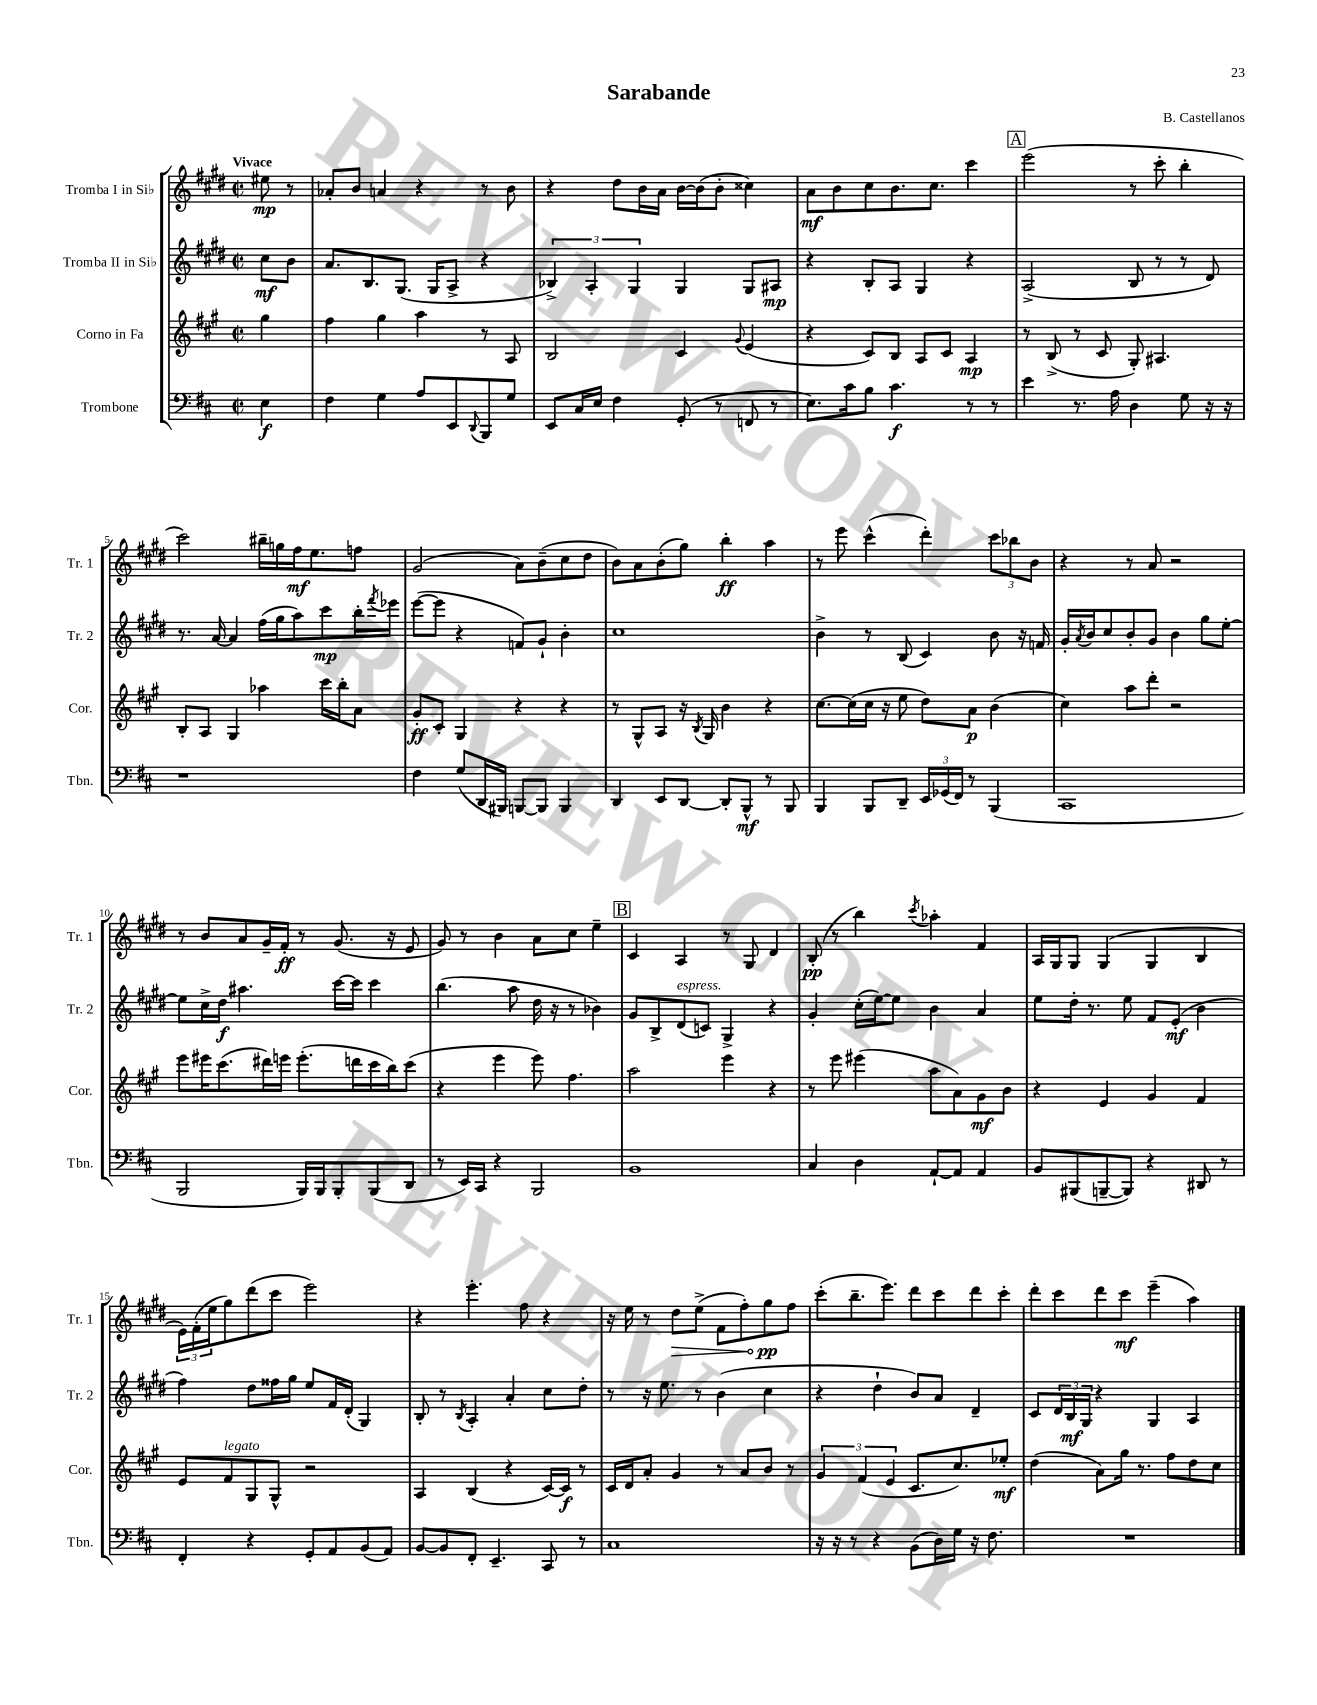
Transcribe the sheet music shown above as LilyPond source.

\header { title = "Sarabande" composer = "B. Castellanos" }
<<
\new StaffGroup <<
\new Staff = "s0" \with { instrumentName = "Tromba I in Sib" shortInstrumentName = "Tr. 1" } {
    \clef treble \key e \major \defaultTimeSignature \time 2/2 \partial 4 \tempo "Vivace"
    eis''8\mp r8 |
    aes'8-. b'8 a'4 r4 r8 b'8 |
    r4 dis''8 b'16 a'16 b'16~ b'16( b'8-. cisis''4) |
    a'8\mf b'8 cis''8 b'8. cis''8. cis'''4 |
    \mark \markup { \box "A" } e'''2( r8 cis'''8-. b''4-. |
    cis'''2) bis''16-- g''16 fis''16\mf e''8. f''8 |
    gis'2( a'8) b'8--( cis''8 dis''8 |
    b'8) a'8 b'8-.( gis''8) b''4-.\ff a''4 |
    r8 e'''8 cis'''4-^( dis'''4-.) \tuplet 3/2 { cis'''8 bes''8 b'8 } |
    r4 r8 a'8 r2 |
    r8 b'8 a'8 gis'16-- fis'16-.\ff r8 gis'8.( r16 e'8 |
    gis'8) r8 b'4 a'8 cis''8 e''4-- |
    \mark \markup { \box "B" } cis'4 a4 r8 gis8 dis'4 |
    b8-.\pp( r8 b''4) \acciaccatura { cis'''8 } aes''4-. fis'4 |
    a16 gis16 gis8 gis4( gis4 b4 |
    \tuplet 3/2 { e'16) fis'16-.( e''16 } gis''8) dis'''8( cis'''8 e'''2) |
    r4 e'''4.-. fis''8 r4 |
    r16 e''16 r8 \once \override Hairpin.circled-tip = ##t dis''8\> e''8->( fis'8 fis''8-.) gis''8\pp\! fis''8 |
    cis'''8-.( b''8.-- e'''8.) dis'''8 cis'''8 dis'''8 cis'''8-. |
    dis'''8-. cis'''8 dis'''8 cis'''8\mf e'''4--( a''4) \bar "|." |
}
\new Staff = "s1" \with { instrumentName = "Tromba II in Sib" shortInstrumentName = "Tr. 2" } {
    \clef treble \key e \major \defaultTimeSignature \time 2/2 \partial 4
    cis''8\mf b'8 |
    a'8. b8. gis8.( gis16 a8-> r4 |
    \tuplet 3/2 { bes4->) a4-. gis4 } gis4 gis8 ais8\mp |
    r4 b8-. a8 gis4 r4 |
    \mark \markup { \box "A" } a2->( b8 r8 r8 dis'8) |
    r8. a'16~ a'4 fis''16( gis''16 a''8) cis'''8\mp b''16-. \acciaccatura { fis'''8 } ees'''16 |
    e'''8~( e'''8 r4 f'8) gis'8-! b'4-. |
    cis''1 |
    b'4-> r8 b8( cis'4) b'8 r16 f'16 |
    gis'16-. \acciaccatura { a'8 } b'16 cis''8 b'8-. gis'8 b'4 gis''8 e''8~-. |
    e''8 cis''16-> dis''16\f ais''4. cis'''16~ cis'''16 cis'''4 |
    b''4.( a''8 dis''16 r16 r8 bes'4) |
    \mark \markup { \box "B" } gis'8 b8-> dis'8^\markup { \italic "espress." }( c'8) gis4-> r4 |
    gis'4-. cis''16-.( e''16~) e''8 b'4 a'4 |
    e''8 dis''16-. r8. e''8 fis'8 e'8-.\mf( b'4 |
    fis''4) dis''8 fisis''16 gis''16 e''8 fis'16 dis'16-.( gis4) |
    b8-. r8 \acciaccatura { b8 } a4-. a'4-. cis''8 dis''8-. |
    r8 r16 e''8. r8 b'4( cis''4 |
    r4 dis''4-! b'8) a'8 dis'4-- |
    cis'8 \tuplet 3/2 { dis'16 b16\mf gis16 } r4 gis4 a4 \bar "|." |
}
\new Staff = "s2" \with { instrumentName = "Corno in Fa" shortInstrumentName = "Cor." } {
    \clef treble \key a \major \defaultTimeSignature \time 2/2 \partial 4
    gis''4 |
    fis''4 gis''4 a''4 r8 a8 |
    b2 cis'4 \appoggiatura { gis'8 } e'4( |
    r4 cis'8) b8 a8 cis'8 a4\mp |
    \mark \markup { \box "A" } r8 b8->( r8 cis'8 gis8-.) ais4. |
    b8-. a8 gis4 aes''4 cis'''16 b''16-. a'8 |
    gis'8-.\ff cis'8-. gis4 r4 r4 |
    r8 gis8-^ a8 r16 \acciaccatura { b8 } gis16 b'4 r4 |
    cis''8.~ cis''16( cis''16 r16 e''8 d''8) a'8\p b'4( |
    cis''4) a''8 d'''8-. r2 |
    e'''8 eis'''16 cis'''8.( dis'''16) e'''16 e'''8.-.( d'''16 cis'''16 b''16) cis'''8( |
    r4 e'''4 e'''8) fis''4. |
    \mark \markup { \box "B" } a''2 e'''4 r4 |
    r8 e'''8 eis'''4( a''8 a'8) gis'8\mf b'8 |
    r4 e'4 gis'4 fis'4 |
    e'8 fis'8^\markup { \italic "legato" } gis8 gis8-^ r2 |
    a4 b4( r4 cis'16~) cis'16\f r8 |
    cis'16 d'16 a'8-. gis'4 r8 a'8 b'8 r8 |
    \tuplet 3/2 { gis'4 fis'4( e'4 } cis'8. cis''8.) ees''8-.\mf |
    d''4( a'8) gis''16 r8. fis''8 d''8 cis''8 \bar "|." |
}
\new Staff = "s3" \with { instrumentName = "Trombone" shortInstrumentName = "Tbn." } {
    \clef bass \key d \major \defaultTimeSignature \time 2/2 \partial 4
    e4\f |
    fis4 g4 a8 e,8 \appoggiatura { d,8 } b,,8 g8 |
    e,8 cis16 e16 fis4 g,8-.( r8 f,8 r8 |
    e8.) cis'16 b8 cis'4.\f r8 r8 |
    \mark \markup { \box "A" } e'4 r8. a16 d4 g8 r16 r16 |
    r1 |
    fis4 g8( d,16 bis,,16) b,,8~ b,,8 b,,4 |
    d,4 e,8 d,8~ d,8-. b,,8-^\mf r8 b,,8 |
    b,,4 b,,8 d,8-- \tuplet 3/2 { e,16 ges,16( fis,16) } r8 b,,4( |
    cis,1 |
    b,,2 b,,16) b,,16 b,,8-. b,,8( d,8 |
    r8 e,16) cis,16 r4 b,,2 |
    \mark \markup { \box "B" } b,1 |
    cis4 d4 a,8~-! a,8 a,4 |
    b,8 bis,,8( b,,8~-- b,,8) r4 dis,8 r8 |
    fis,4-. r4 g,8-. a,8 b,8( a,8) |
    b,8~ b,8 fis,8-. e,4.-- cis,8 r8 |
    cis1 |
    r16 r16 r8 r4 b,8( d16) g16 r16 fis8. |
    R1 \bar "|." |
}
>>
>>
